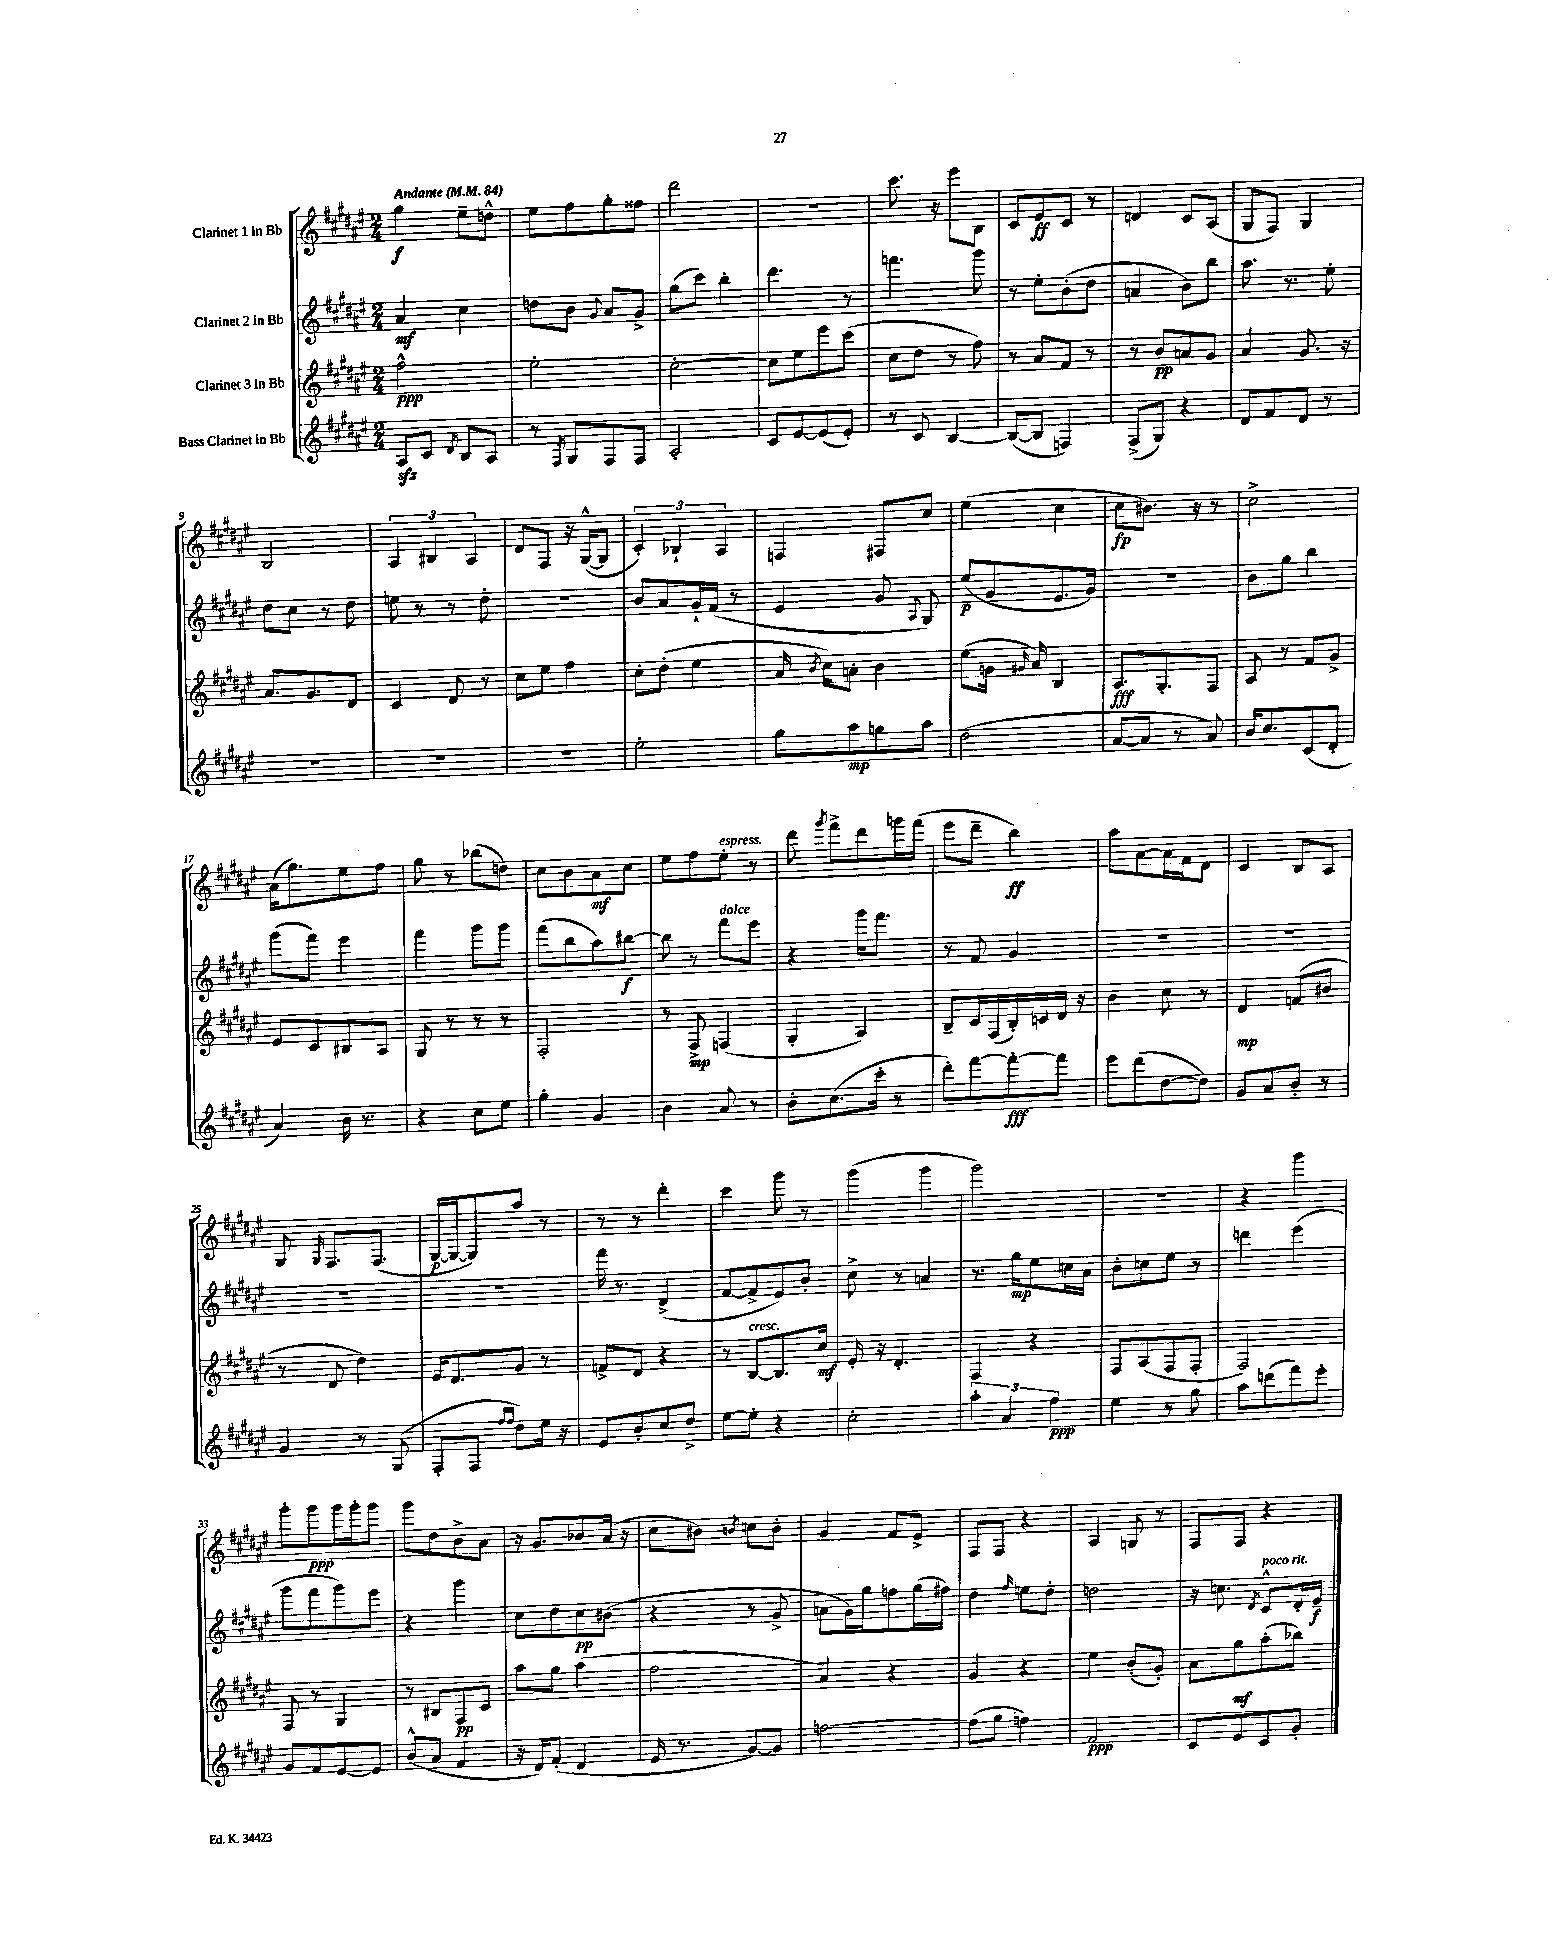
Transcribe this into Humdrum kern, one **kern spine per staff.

**kern	**kern	**kern	**kern
*staff4	*staff3	*staff2	*staff1
*clefG2	*clefG2	*clefG2	*clefG2
*k[f#c#g#d#a#e#]	*k[f#c#g#d#a#e#]	*k[f#c#g#d#a#e#]	*k[f#c#g#d#a#e#]
*M2/4	*M2/4	*M2/4	*M2/4
*MM84	*MM84	*MM84	*MM84
8A#	2ff#^^	4a#	4gg#
8c#	.	.	.
8qd#	.	.	.
8B	.	4cc#	8ee#~
8A#	.	.	8dd^^
=	=	=	=
8r	2ee#'	8dd	8ee#
8qF#	.	.	.
8G#	.	8b	8ff#
.	.	8qqg#	.
8F#	.	8a#	8gg#'
8F#	.	8g#^	8ff##
=	=	=	=
2A#'	[2cc#'	(8gg#	2ddd#
.	.	8ccc#)	.
.	.	4bb'	.
=	=	=	=
8c#	8cc#]	4.ddd#	2r
[8e#	8ee#	.	.
(8e#]	8eee#	.	.
8e#')	(8ccc#	8r	.
=	=	=	=
8r	8cc#	4.fff	8.ccc#
8c#	8dd#	.	.
.	.	.	16r
[4B	8r	.	8eee#
.	8ff#)	8ggg#	8B
=	=	=	=
(8B_	8r	8r	8c#
8B]	8a#	8ee#'	8e#
4F)	8f#	(8b'	8c#
.	8r	8dd#	8r
=	=	=	=
(8F#^	8r	4a	4d
8G#)	8b	.	.
4r	8a	8b)	8c#
.	8g#	8bb	(8A#
=	=	=	=
8d#	4a#	8.aa#	8G#
8f#	.	.	8F#)
.	.	8.r	.
8d#	8.g#	.	4G#
8r	.	8ee#'	.
.	16r	.	.
=	=	=	=
2r	8.a#	8dd#	2B
.	.	8cc#	.
.	8.g#	.	.
.	.	8r	.
.	8d#	8dd#	.
=	=	=	=
2r	4c#	8ee	6A#
.	.	8r	.
.	.	.	6B#
.	8d#	8r	.
.	.	.	6A#
.	8r	8dd#'	.
=	=	=	=
2r	8cc#	2r	8d#
.	8ee#	.	8F#
.	4ff#	.	16r
.	.	.	([16G#^^
.	.	.	8G#]
=	=	=	=
2ee#'	8cc#'	8b	6c#')
.	(8dd#'	8a#	.
.	.	.	6B-`
.	4ee#	16g#`	.
.	.	(16f#	.
.	.	.	6A#
.	.	8r	.
=	=	=	=
8gg#	16a#	4e#	4F
.	8qb	.	.
.	16cc#)	.	.
8aa#	8a'	.	.
8gg	4b	8g#	8F#
.	.	8qqA#	.
8aa#	.	8G#)	8cc#
=	=	=	=
(2dd#	(8ee#	(8ee#	(4ee#
.	16g	8g#	.
.	16qqg#	.	.
.	16a#)	.	.
.	4B	8.e#	4cc#
.	.	16g#)	.
=	=	=	=
[8a#	8.A#	2r	8cc#
8a#]	.	.	8.b#)
.	8.G#'	.	.
8r	.	.	.
.	.	.	16r
8a#)	8F#	.	8r
=	=	=	=
16b	8A#	8b	2cc#^
8.cc#	.	.	.
.	8r	8gg#	.
(8c#	8f#	4bb	.
8d#'	8g#^	.	.
=	=	=	=
4a#)	8e#	(8ggg#	(16a#
.	.	.	8.gg#)
.	8c#	8fff#)	.
16b	8B#	4eee#	8ee#
8.r	.	.	.
.	8A#	.	8ff#
=	=	=	=
4r	8G#	4fff#	8gg#
.	8r	.	8r
8cc#	8r	8ggg#	(8bb-
8ee#	8r	8ggg#	8dd)
=	=	=	=
4gg#'	2F#'	(8fff#	8cc#
.	.	8bb	8b
4g#	.	8aa#)	8a#
.	.	[8bb#	8cc#
=	=	=	=
4b	8r	8bb#]	8ee#
.	8F#^	8r	8ff#
8a#	(4F	8fff#	8ee#'
8r	.	8eee#	8r
=	=	=	=
8b'	4G#'	4r	8ddd#
.	.	.	8qggg#
(8.cc#	.	.	8fff#^
.	4A#)	16ggg#	8ddd#
16ccc#'	.	8.fff#	.
8r	.	.	16ggg
.	.	.	(16fff#
=	=	=	=
8ddd#')	8B~	8r	8eee#
[8fff#	16c#	8f#	8ddd#~
.	(16F#	.	.
8fff#'_	16B')	4g#	4bb)
.	16c	.	.
8fff#]	16d#	.	.
.	16r	.	.
=	=	=	=
8eee#	4b	2r	8aa#
(8ddd#	.	.	[8a#
[8dd#	8cc#	.	16a#]
.	.	.	16f#
8dd#])	8r	.	8d#
=	=	=	=
8g#	4d#	2r	4c#
8a#	.	.	.
8b'	(8f	.	8B
8r	8b#	.	8A#
=	=	=	=
4g#	8r	2r	8G#
.	.	.	16qqG#
.	8d#	.	8.F#
8r	4dd#)	.	.
.	.	.	(8.F#
(8G#	.	.	.
=	=	=	=
8F#'	16e#	2r	[16G#
.	8.d#	.	16G#_
8F#	.	.	8G#])
16qqff#	.	.	.
16qqff#	.	.	.
8dd#)	8g#	.	8aa#
16ee#	8r	.	8r
16r	.	.	.
=	=	=	=
8e#	8f^	16fff#	8r
.	.	8.r	.
8b'	8d#	.	8r
8cc#	4r	(4d#^	4ddd#'
8dd#^	.	.	.
=	=	=	=
[8ee#	8r	[8f#	4ccc#
8ee#']	[8B	8f#^]	.
4r	8.B]	8e#)	8ggg#
.	.	8b'	8r
.	16cc#	.	.
=	=	=	=
2cc#'	16e#'	8cc#^	(4ggg#
.	16r	.	.
.	4.d#'	8r	.
.	.	4a	4ggg#
=	=	=	=
6aa#'	4F#	8.r	2ggg#)
6a#	.	.	.
.	.	16gg#	.
.	4r	8ee#	.
6ff#	.	.	.
.	.	16cc	.
.	.	16a#	.
=	=	=	=
4ee#	8F#	8b'	2r
.	(8A#	8cc	.
8r	8F#	8ee#	.
8gg#	8F#'	8r	.
=	=	=	=
8aa#	2F#)	4ddd	4r
(8ddd	.	.	.
8fff#)	.	(4eee#	4ggg#
8eee#'	.	.	.
=	=	=	=
8g#	8F#	8ggg#	8ggg#'
8f#	8r	8fff#	8ggg#
[8e#	4G#	8ggg#)	16ggg#
.	.	.	16ggg#'
8e#]	.	8eee#	8ggg#
=	=	=	=
(8b^^	8r	4r	8ggg#
8a#	8B#	.	8dd#
4f#	8F#	4ggg#	8b^
.	8c#	.	8a#
=	=	=	=
16r	8aa#	8cc#	16r
16d#)	.	.	8.g#
(8f#'	8gg#	8dd#	.
4d#	(4aa#	8cc#	8b-
.	.	(8b#	(16a#
.	.	.	16r
=	=	=	=
16e#	2ff#	4r	8cc#
8.r	.	.	.
.	.	.	8b#)
.	.	.	8qb
[8g#)	.	8r	8cc
8g#]	.	8g#^	8b'
=	=	=	=
[2ff	4a#)	8a	4g#
.	.	16g#)	.
.	.	16gg#	.
.	4r	8ff	8f#
.	.	(16gg#	8e#^
.	.	16ff#)	.
=	=	=	=
(8ff]	4g#	4dd#	8F#
8gg#	.	.	8F#
.	.	16qqff#	.
4ff)	4r	8ee	4r
.	.	8dd#'	.
=	=	=	=
2f#	4ee#	2dd	4A#
.	(8b'	.	8G
.	8g#')	.	8r
=	=	=	=
8c#	8a#	16r	8F#
.	.	8.cc	.
8e#	8gg#	.	8F#
.	.	8qd#	.
8c#	(8aa#'	8c#^^	4r
8g#'	8bb-)	16d#'	.
.	.	16e#~	.
==	==	==	==
*-	*-	*-	*-
